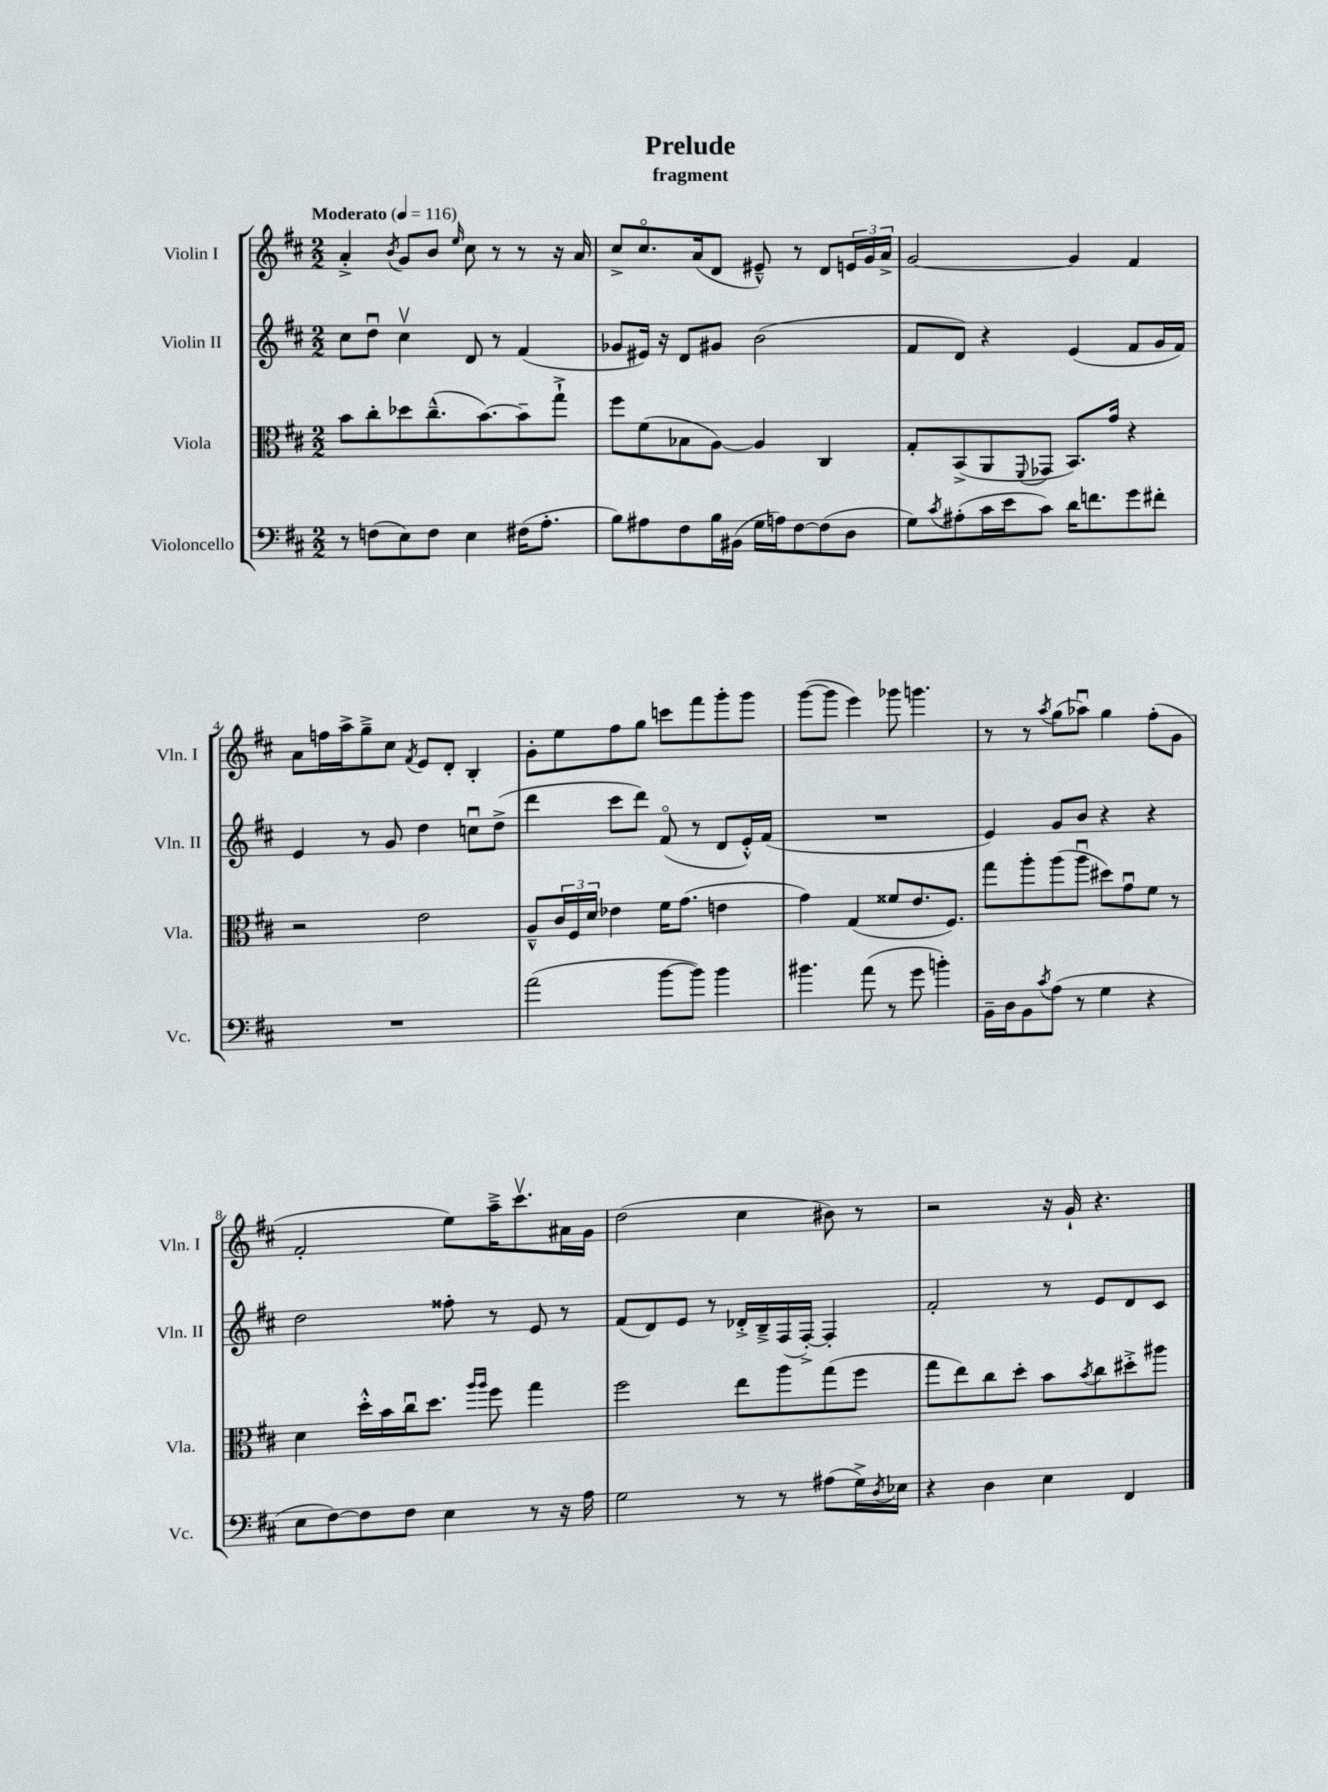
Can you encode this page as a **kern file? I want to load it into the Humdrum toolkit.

**kern	**kern	**kern	**kern
*part4	*part3	*part2	*part1
*staff4	*staff3	*staff2	*staff1
*I"Violoncello	*I"Viola	*I"Violin II	*I"Violin I
*I'Vc.	*I'Vla.	*I'Vln. II	*I'Vln. I
*clefF4	*clefC3	*clefG2	*clefG2
*k[f#c#]	*k[f#c#]	*k[f#c#]	*k[f#c#]
*M2/2	*M2/2	*M2/2	*M2/2
*MM116	*MM116	*MM116	*MM116
=1	=1	=1	=1
!	!	!	!LO:TX:a:B:t=Moderato
8r	8b\L	8cc#\L	4a'^/
(8Fn\L	8cc#'\	8ddu\J	.
.	.	.	8qb/
8E\)	8dd-X\	4cc#v\	8g/L
8F\J	(8.cc#~^^\	.	8b/J
.	.	.	16qqee/
4E\	.	8d/	8cc#\
.	[8.b\)	.	.
.	.	8r	8r
(16F#X\KL	8b~\]	(4f#/	8r
8.A'\J	.	.	.
.	8gg`^\J	.	16r
.	.	.	16a/
=2	=2	=2	=2
8B\L)	8ff#\L	8g-X/L	8cc#^/L
8A#X\	(8f#\	16e#X/Jk)	8.cc#/
.	.	16r	.
8F#\	8B-X\	8d/L	.
.	.	.	(16a/k
16B\L	[8A\J)	8g#X/J	8d/J
(16BB#X\JJ	.	.	.
16G\LL	4A/]	(2b\	8e#X~^^/)
16An\J)	.	.	.
[8F#\	.	.	8r
(8F#\]	4C#/	.	8d/L
8D\J	.	.	24en/L
.	.	.	24g/
.	.	.	24a^/JJ
=3	=3	=3	=3
8G\L)	8G'/L	8f#/L	[2g/
8qc#/	.	.	.
(8A#X'\	(8BB^/	8d/J)	.
16c#\L	8AA/	4r	.
16e\J	.	.	.
.	8qqFF#/	.	.
8c#\J)	8GG-X/J	.	.
16d\KL	8.BB/L)	(4e/	4g/]
8.fn\	.	.	.
.	16g/Jk	.	.
8g\	4r	8f#/L	4f#/
8f#X'\J	.	16g/L	.
.	.	16f#/JJ)	.
!!LO:LB:g=z
=4	=4	=4	=4
1r	2r	4e/	8a\L
.	.	.	16ffn\L
.	.	.	16aa^\J
.	.	8r	8gg~^\
.	.	8g/	8cc#\J
.	.	.	8qf#/
.	2e\	4dd\	8e/L
.	.	.	8d'/J
.	.	8ccnu\L	4B'/
.	.	(8dd^\J	.
=5	=5	=5	=5
(2a\	8A~^^/L	4ddd\	8g'\L
.	24c#/L	.	8ee\
.	24F#/	.	.
.	24d/JJ	.	.
.	4e-X\	8ccc#\L	8ff#\
.	.	8ddd\J)	8gg\J
[8b\L	16f#\KL	(8f#/	8cccn\L
.	(8.g\J	.	.
8b\J])	.	8r	8fff#\
4b\	4en\	8d/L	8ggg'\
.	.	16e'^^/L)	8ggg\J
.	.	(16f#/JJ	.
=6	=6	=6	=6
4.b#X\	4g\)	1r	([8ggg\L
.	.	.	8ggg\J]
.	(4G/	.	4eee\)
(8a\	.	.	.
8r	8f##X/L	.	8ggg-X\
8g\	8.e/	.	4.gggn\
4bn'\)	.	.	.
.	8.F#/J)	.	.
=7	=7	=7	=7
16BB~\LL	8gg\L	4e/)	8r
16D\J	.	.	.
8BB\	8aa'\	.	8r
8qc#/	.	.	8qaa/
(8A\J	(8aa\	8g/L	(8gg\L
8r	8aau\J	8b/J	8aa-Xu\J)
4G\	8dd#X\L)	4r	4gg\
.	8gu\	.	.
4r	8f#\J	4r	(8ff#'\L
.	8r	.	8g\J
!!LO:LB:g=z
=8	=8	=8	=8
8E\L	4d\	2dd\	2f#'/
[8F#\)	.	.	.
8F#\]	16dd'^^\LL	.	.
.	16b\	.	.
8F#\J	16cc#u\J	.	.
.	8.dd\J	.	.
4E\	.	8ff##X'\	8ee\L)
.	16qqaa/LL	.	.
.	16qqaa/JJ	.	.
.	8ff#\	8r	16aa~^\K
.	.	.	8.ccc#v\
8r	4gg\	8e/	.
16r	.	8r	16a#X\L
16A\	.	.	16g\JJ
=9	=9	=9	=9
2G\	2ff#\	(8f#/L	(2dd\
.	.	8d/)	.
.	.	8e/J	.
.	.	8r	.
8r	8ee\L	16d-X'^/LL	4cc#\
.	.	16B~^/	.
8r	8aa\	(16F#/	.
.	.	[16F#'^/JJ)	.
(8A#X\L	(8gg\	4F#'/]	8b#X\)
16G^\L)	8ff#\J	.	8r
8qD/	.	.	.
16E-X\JJ	.	.	.
=10	=10	=10	=10
4r	8gg\L	2f#'/	2r
.	8ee\)	.	.
4D\	8cc#\	.	.
.	8dd'\J	.	.
4E\	8b\L	8r	16r
.	.	.	16g`/
.	8qb/	.	.
.	8cc#\	8e/L	4.r
4FF#/	8dd#X'^\	8d/	.
.	8aa#X\J	8c#/J	.
==	==	==	==
*-	*-	*-	*-
